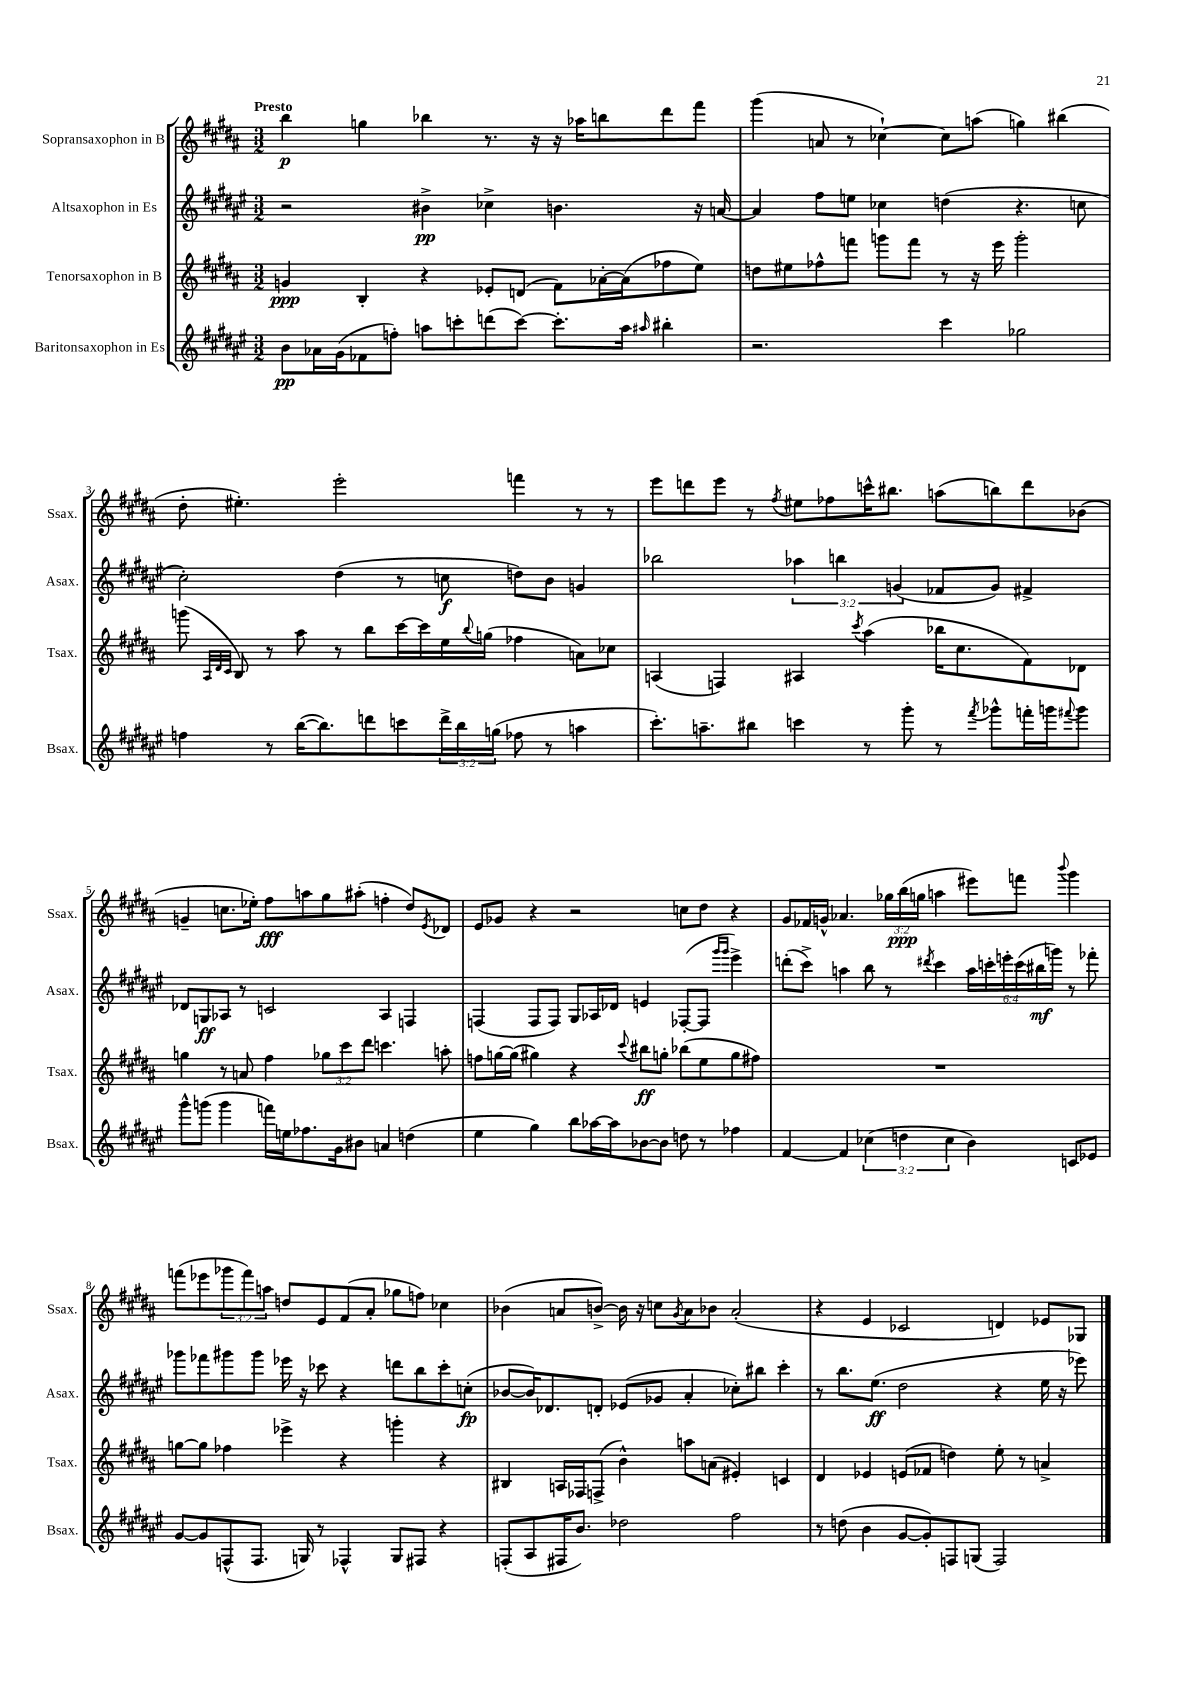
<<
\new StaffGroup <<
\new Staff = "s0" \with { instrumentName = "Sopransaxophon in B" shortInstrumentName = "Ssax." } {
    \clef treble \key b \major \numericTimeSignature \time 3/2 \override Staff.TupletNumber.text = #tuplet-number::calc-fraction-text \tempo "Presto"
    b''4\p g''4 bes''4 r8. r16 r16 aes''16 b''8 dis'''8 fis'''8 |
    gis'''4( a'8 r8 ces''4~-!) ces''8 a''8( g''4) bis''4( |
    dis''8-. eis''4.-.) e'''2-. f'''4 r8 r8 |
    e'''8 d'''8 e'''8 r8 \acciaccatura { fis''8 } eis''8 fes''8 c'''16-^ bis''8. a''8( b''8) d'''8 bes'8( |
    g'4-- c''8. ees''16-.) fis''8\fff a''8 gis''8 ais''8-.( f''4-. dis''8) \acciaccatura { e'8 } des'8 |
    e'8 ges'8 r4 r2 c''8 dis''8 r4 |
    gis'8 fes'16 g'16-^ aes'4. \tuplet 3/2 { ges''16 b''16\ppp( g''16 } a''4 eis'''8) f'''8 \appoggiatura { b'''8 } gis'''4 |
    f'''8( ees'''8 \tuplet 3/2 { ges'''8 f'''8) a''8 } d''8 e'8 fis'8( ais'8-. ges''8 f''8) ces''4 |
    bes'4( a'8 b'8~->) b'16 r16 c''8 \acciaccatura { gis'8 } a'8 bes'8 a'2-.( |
    r4 e'4 ces'2 d'4) ees'8 ges8 \bar "|." |
}
\new Staff = "s1" \with { instrumentName = "Altsaxophon in Es" shortInstrumentName = "Asax." } {
    \clef treble \key fis \major \numericTimeSignature \time 3/2 \override Staff.TupletNumber.text = #tuplet-number::calc-fraction-text
    r2 bis'4->\pp ces''4-> b'4. r16 a'16~ |
    a'4 fis''8 e''8 ces''4 d''4( r4. c''8 |
    cis''2-.) dis''4( r8 c''8\f d''8) b'8 g'4 |
    bes''2 \tuplet 3/2 { aes''4 b''4 g'4( } fes'8 g'8) fis'4-> |
    des'8 g8\ff aes8 r8 c'2 aes4 f4 |
    f4( f8 f8) gis8 aes16 des'16 e'4 fes8~-.( fes8 \grace { gis'''16 gis'''16 } eis'''4->) |
    d'''8-.( cis'''8->) a''4 b''8 r8 \acciaccatura { dis'''8 } cis'''4 \tuplet 6/4 { a''16 c'''16-. e'''16-. c'''16( bis''16\mf g'''16) } r8 fes'''8-. |
    ges'''8 fes'''8 gis'''8 gis'''8 ees'''16 r16 ces'''8 r4 d'''8 b''8 ces'''8-. c''8-.\fp( |
    bes'8~ bes'16) des'8. d'8-. ees'8( ges'8 ais'4-. ces''8-.) bis''8 cis'''4-. |
    r8 b''8. eis''8.\ff( dis''2 r4 eis''16 r16 ees'''8) \bar "|." |
}
\new Staff = "s2" \with { instrumentName = "Tenorsaxophon in B" shortInstrumentName = "Tsax." } {
    \clef treble \key b \major \numericTimeSignature \time 3/2 \override Staff.TupletNumber.text = #tuplet-number::calc-fraction-text
    g'4\ppp b4-. r4 ees'8-. d'8( fis'8) aes'16~-. aes'16( fes''8 e''8) |
    d''8 eis''8 fes''8-^ f'''8 g'''8 f'''8 r8 r16 e'''16 g'''2-. |
    g'''8( \grace { ais32 dis'32 cis'32 } b8) r8 ais''8 r8 b''8 cis'''16~ cis'''16 e''16 \appoggiatura { b''8 } g''16( fes''4 a'8) ces''8 |
    a4( f4) ais4 \acciaccatura { cis'''8 } ais''4( bes''16 cis''8. fis'8) des'8 |
    g''4 r8 a'8 fis''4 \tuplet 3/2 { ges''8 cis'''8 dis'''8 } c'''4. a''8-. |
    f''8 g''16~ g''16( gis''4) r4 \appoggiatura { cis'''8 } bis''8\ff g''8-. bes''8( e''8 g''8 fis''8) |
    R1. |
    g''8~ g''8 fes''4 ees'''4-> r4 g'''4-. r4 |
    bis4 a16 fes16 f8->( b'4-^) a''8 a'8( eis'4-.) c'4 |
    dis'4 ees'4 e'8( fes'8 d''4) e''8-. r8 a'4-> \bar "|." |
}
\new Staff = "s3" \with { instrumentName = "Baritonsaxophon in Es" shortInstrumentName = "Bsax." } {
    \clef treble \key fis \major \numericTimeSignature \time 3/2 \override Staff.TupletNumber.text = #tuplet-number::calc-fraction-text
    b'8\pp aes'16 gis'16( fes'8 f''8-.) a''8 c'''8-. d'''8( c'''8~) c'''8.-. a''16 \grace { ais''16 } bis''4-. |
    r2. cis'''4 ges''2 |
    f''4 r8 b''16~( b''8.) d'''8 c'''8 \tuplet 3/2 { d'''16-> b''16 g''16( } fes''8 r8 a''4 |
    cis'''8.-.) a''8.-- bis''8 c'''4 r8 gis'''8-. r8 \acciaccatura { fis'''8 } ges'''8-^ f'''16-. g'''16 \appoggiatura { fis'''8 } g'''8 |
    gis'''8-^ g'''8( g'''4 f'''16) e''16 fes''8. gis'16 bis'8 a'4 d''4( |
    eis''4 gis''4) b''8 aes''16~ aes''16 bes'8~ bes'8 d''8 r8 fes''4 |
    fis'4~ fis'4 \tuplet 3/2 { ces''4( d''4 ces''4 } b'4) c'8 ees'8 |
    gis'8~ gis'8 f8-^( f8. g16) r8 fes4-^ g8 fis8 r4 |
    f8-.( ais8 fis16 b'8.) des''2 fis''2 |
    r8 d''8( b'4 gis'8~ gis'8-.) f8 g8( f2) \bar "|." |
}
>>
>>
